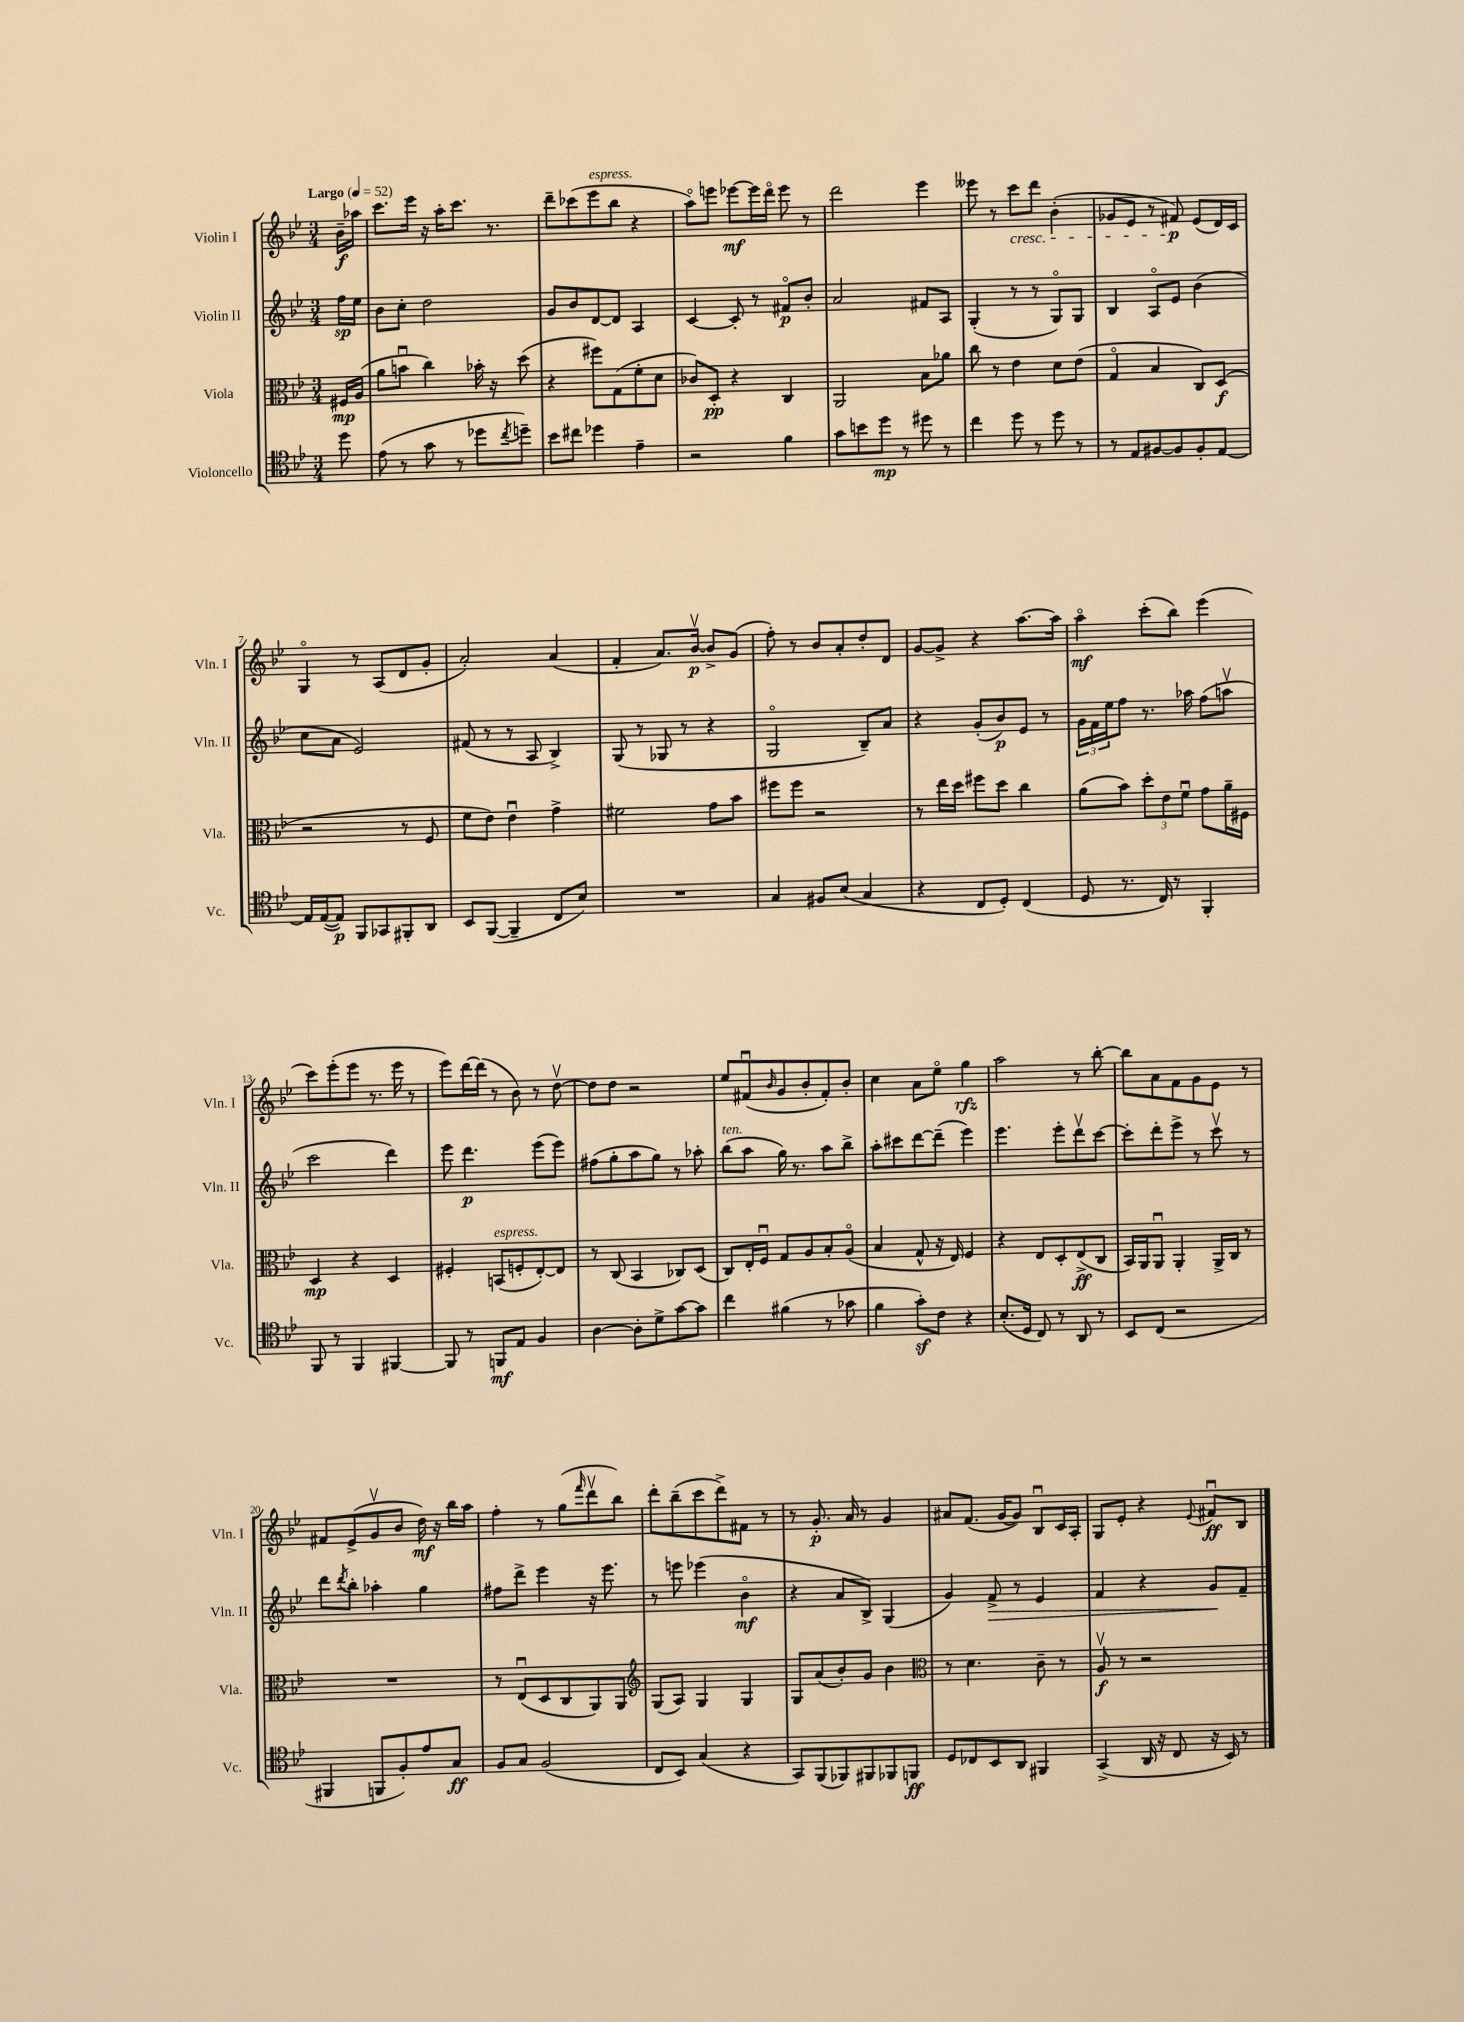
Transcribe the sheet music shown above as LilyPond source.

<<
\new StaffGroup <<
\new Staff = "s0" \with { instrumentName = "Violin I" shortInstrumentName = "Vln. I" } {
    \clef treble \key bes \major \numericTimeSignature \time 3/4 \partial 8 \tempo "Largo" 4 = 52
    bes'16--\f aes''16 |
    c'''8. ees'''16 r16 a''16-. c'''8. r8. |
    d'''8-- ces'''8( ees'''8^\markup { \italic "espress." } bes''8 r4 |
    a''8\flageolet) e'''8 ees'''8~\mf ees'''16 d'''16\flageolet ees'''8 r8 |
    d'''2 ees'''4 |
    eeses'''8 r8 c'''8\cresc d'''8 bes'4-.( |
    ges'8 ees'8 r8 fis'8\p\!) ees'8( d'16) c'16 |
    g4\flageolet r8 a8( d'8 g'8-. |
    a'2-.) a'4( |
    f'4-. a'8.) bes'16~\upbow\p bes'8-> g'8( |
    f''8-.) r8 bes'8 a'8-. d''8-. d'8 |
    g'8~ g'8-> r4 a''8.~ a''16 |
    a''4\flageolet\mf c'''8-.( bes''8) ees'''4( |
    c'''8) ees'''8-.( ees'''8 r8. ees'''16 r8 |
    ees'''8) d'''16~ d'''16( r8 bes'8) r8 d''8~\upbow |
    d''8 d''8 r2 |
    ees''8 fis'8\downbow( \grace { bes'16 } g'8 bes'8-. fis'8-.) bes'8-. |
    c''4 a'8 ees''8\flageolet g''4\rfz |
    a''2 r8 bes''8~-. |
    bes''8 a'8 f'8 g'8 ees'8 r8 |
    fis'8 ees'8->( g'8\upbow bes'8 d''16\mf) r16 bes''16 a''16 |
    f''4-. r8 g''8( \grace { f'''16 } d'''8\upbow bes''8) |
    d'''8-. bes''8--( c'''8 d'''8->) fis'8 r8 |
    r8 g'8.-.\p a'16 r8 g'4 |
    ais'8 f'8.( g'16~ g'8) bes8\downbow c'16 a16-. |
    g8 ees'8-. r4 \appoggiatura { ees'8 } fis'8\downbow\ff bes8 \bar "|." |
}
\new Staff = "s1" \with { instrumentName = "Violin II" shortInstrumentName = "Vln. II" } {
    \clef treble \key bes \major \numericTimeSignature \time 3/4 \partial 8
    f''16\sp ees''16 |
    bes'8 c''8-. d''2 |
    g'8 bes'8 d'8~ d'8 a4 |
    c'4~ c'8-. r8 fis'8\flageolet\p bes'8-. |
    a'2 fis'8 a8 |
    g4-.( r8 r8 g8\flageolet) g8 |
    bes4 a8\flageolet ees'8 bes'4( |
    c''8 a'8 ees'2) |
    fis'8( r8 r8 a8 bes4->) |
    g8( r8 ges8 r8 r4 |
    g2\flageolet bes8--) a'8 |
    r4 g'8-.( bes'8\p) ees'8 r8 |
    \tuplet 3/2 { g'16 f'16 ees''16 } f''8 r8. aes''16 f''8( a''8\upbow |
    c'''2 d'''4) |
    ees'''8 d'''4.\p ees'''8( ees'''8) |
    fis''8( g''8-. a''8 g''8) r8 aes''8-. |
    bes''8^\markup { \italic "ten." }( a''8 g''16) r8. a''8 bes''8-> |
    a''8-. cis'''8 d'''8~ d'''8--( ees'''4) |
    ees'''4. ees'''8-. d'''8\upbow c'''8~ |
    c'''8-. d'''8-. ees'''8-> r8 c'''8\upbow r8 |
    d'''8 \acciaccatura { d'''8 } bes''8-. aes''4-. g''4 |
    fis''8 d'''8-> ees'''4 r16 ees'''8. |
    r8 e'''8 ees'''4( bes'4\flageolet\mf |
    r4 a'8 bes8->) g4( |
    g'4) f'8->\> r8 ees'4 |
    f'4 r4 g'8\! f'8-- \bar "|." |
}
\new Staff = "s2" \with { instrumentName = "Viola" shortInstrumentName = "Vla." } {
    \clef alto \key bes \major \numericTimeSignature \time 3/4 \partial 8
    fis16\mp a16( |
    a'8 b'8\downbow c''4) bes'16-. r16 d''8( |
    r4 fis''8) g8( f'8-. d'8 |
    ces'8) d8-.\pp r4 c4 |
    a,2 bes8 aes'8 |
    c''8 r8 ees'4 d'8 ees'8( |
    g4\flageolet bes4 c8) d8\f( |
    r2 r8 f8 |
    f'8 ees'8) ees'4\downbow g'4-> |
    fis'2 g'8 bes'8 |
    fis''8 fis''8 r2 |
    r8 ees''16 d''16 fis''8 d''8 c''4 |
    a'8( bes'8) \tuplet 3/2 { d''8-. ees'8 f'8\downbow } g'8 a'16-- fis16 |
    d4\mp r4 d4 |
    fis4-. b,8^\markup { \italic "espress." }( f8-. ees8~-.) ees8 |
    r8 c8( bes,4 ces8) d8( |
    c8) ees16-. f16\downbow g8 a8 bes8-. a8\flageolet( |
    bes4 g8-^ r16 ees16) f4 |
    r4 ees8 d8-. ees8->\ff( c8 |
    bes,16) a,16 a,8\downbow a,4-. a,16-> c16 r8 |
    R2. |
    r8 ees8\downbow( d8 c8 a,8) a,8 |
    \clef treble g8( a8) g4 g4 |
    g8 a'8( bes'8-.) g'8 bes'4 |
    \clef alto r8 d'4. c'8-- r8 |
    a8\upbow\f r8 r2 \bar "|." |
}
\new Staff = "s3" \with { instrumentName = "Violoncello" shortInstrumentName = "Vc." } {
    \clef tenor \key bes \major \numericTimeSignature \time 3/4 \partial 8
    d''8 |
    ees'8( r8 g'8 r8 des''8 \acciaccatura { c''8 } d''8--) |
    bes'8 cis''8 des''4 ees'4-- |
    r2 f'4 |
    g'8 b'8 d''8\mp r8 dis''8 r8 |
    c''4 d''8 r8 d''8 r8 |
    r8 ees8 fis8~ fis8 fis8-. ees8~ |
    ees16 ees16~( ees8\p) f,8 ges,8 fis,8-. a,8 |
    bes,8 f,8~( f,4-- c8 bes8) |
    R2. |
    g4 fis8 bes8( g4 |
    r4 c8 d8-.) c4( |
    d8 r8. c16) r8 f,4-. |
    f,8 r8 f,4 fis,4~ |
    fis,8 r8 f,8\mf ees8 f4 |
    a4~ a8-. d'8-> g'8~ g'8 |
    c''4 fis'4( r8 ges'8 |
    f'4 g'8-.\sf) c'8 r4 |
    bes8.-.( d16 c8) r8 a,8 r8 |
    bes,8 c8( r2 |
    fis,4 f,8 f8-.) ees'8 g8\ff |
    f8 g8 f2( |
    c8 bes,8) g4( r4 |
    g,8) f,8( fes,8) fis,8 fes,8 f,8\ff |
    d8 ces8 bes,8 a,8 fis,4 |
    g,4->( a,16 r16 c8 r16 bes,16) r8 \bar "|." |
}
>>
>>
